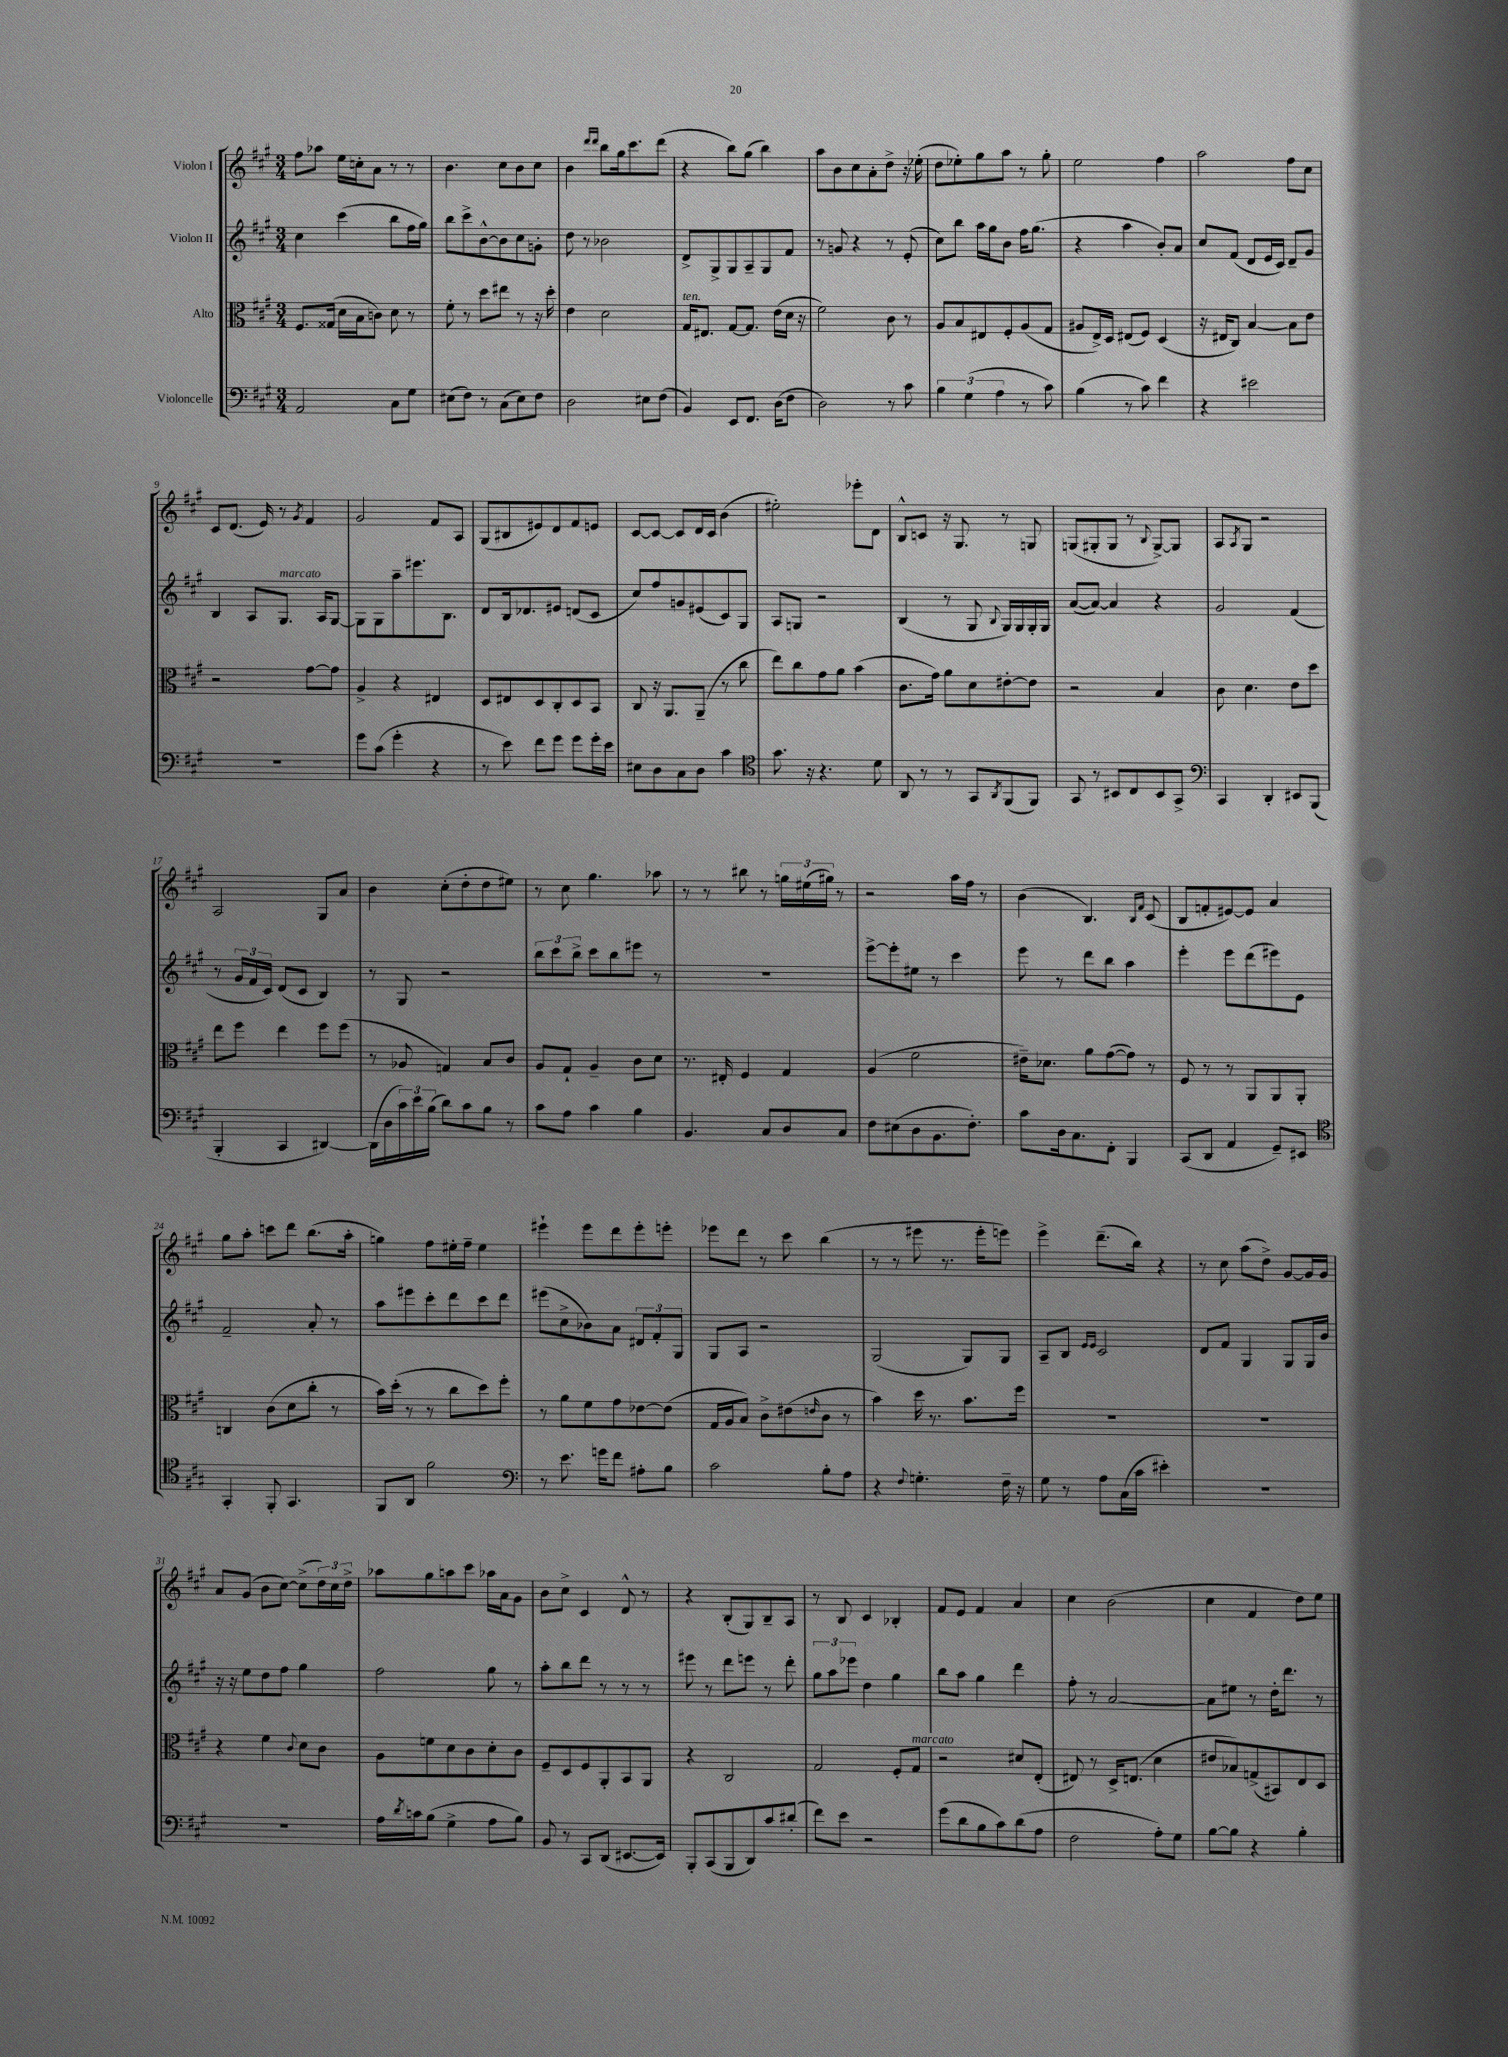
<<
\new StaffGroup <<
\new Staff = "s0" \with { instrumentName = "Violon I" } {
    \clef treble \key a \major \numericTimeSignature \time 3/4
    fis''8 aes''8 e''16 c''16-. a'8 r8 r8 |
    b'4. cis''8 b'8 cis''8 |
    b'4 \grace { d'''16 d'''16 } b''8 gis''16 cis'''8. d'''8( |
    r4 b''8) gis''8( b''4) |
    a''8 b'8 cis''8 a'8-. d''8-> r16 ees''16-.( |
    d''8 ees''8-.) gis''8 a''8 r8 gis''8-. |
    e''2 fis''4 |
    a''2 fis''8 cis''8 |
    cis'8 d'8.( e'16) r8 \acciaccatura { gis'8 } fis'4 |
    gis'2 fis'8 a8 |
    gis8( bis8 eis'8) d'8 fis'8 e'8 |
    cis'8~ cis'8~ cis'8 d'16 cis'16 b'4( |
    eis''2-.) ees'''8-. d'8 |
    b8-^ c'8 r16 gis8. r8 g8 |
    g8( gis8-. gis8 r8 \appoggiatura { b8 } gis8~->) gis8 |
    a8 \acciaccatura { a8 } gis8 r2 |
    a2 gis8 a'8 |
    b'4 cis''8-.( d''8-. d''8 eis''8) |
    r8 cis''8 gis''4. aes''8 |
    r8 r8 bis''8 r8 \tuplet 3/2 { g''16 eis''16( gis''16) } r8 |
    r2 a''16 fis''16 r8 |
    b'4( b4.) \grace { b16 fis'16 } cis'8( |
    b8 f'8-. eis'8~) eis'8 a'4 |
    gis''8 a''8-. c'''8 d'''8 b''8.( a''16-. |
    g''4) fis''8 eis''16-. fis''16-- eis''4 |
    eis'''4-! eis'''8 d'''8 eis'''8-. e'''8-. |
    ees'''8 d'''8 r8 cis'''8 b''4( |
    r8 r8 eis'''8 r8. eis'''16-. e'''8) |
    e'''4-> d'''8.--( b''16) r4 |
    r8 cis''8 a''8( d''8->) gis'8~ gis'16 gis'16 |
    a'8 gis'8( b'8 cis''8~) cis''8->( \tuplet 3/2 { d''16) cis''16 d''16-> } |
    aes''8 gis''8 a''8 cis'''8 aes''16 a'16 gis'8 |
    b'8 cis''8-> cis'4 d'8-^ r8 |
    r4 b8-.( gis8) b8-- a8 |
    r8 b8 cis'4 bes4-. |
    fis'8 e'8 fis'4 a'4 |
    cis''4 b'2( |
    cis''4 fis'4 d''8) e''8 \bar "|." |
}
\new Staff = "s1" \with { instrumentName = "Violon II" } {
    \clef treble \key a \major \numericTimeSignature \time 3/4
    cis''4 cis'''4( b''8 fis''16 gis''16) |
    b''8 cis'''8-> b'8~-^ b'8 cis''8 g'8-. |
    d''8 r8 bes'2 |
    d'8-> gis8-> gis8 a8-- gis8 fis'8 |
    r8 g'8 r4 r8 e'8-.( |
    cis''8) b''8 a''16 gis''16 b'8 fis''16 gis''8.( |
    r4 a''4 b'8-.) a'8 |
    cis''8 fis'8( d'8 e'16 cis'16) d'8-- gis'8 |
    b4 a8 gis8.^\markup { \italic "marcato" } a16 gis8~ |
    gis8 gis8 a''8-- eis'''8. b8. |
    d'8 b16 des'8. eis'8 d'8( cis'8 |
    cis''8) fis''8 g'8 eis'8( cis'8) gis8 |
    a8 g8 r2 |
    b4( r8 gis8 \appoggiatura { b8 } gis16) gis16 gis16-. gis16 |
    a'8~( a'8~) a'4 r4 |
    gis'2 fis'4( |
    r8 \tuplet 3/2 { gis'16 fis'16 cis'16) } d'8( cis'8 b4) |
    r8 gis8 r2 |
    \tuplet 3/2 { b''8 cis'''8 b''8-> } cis'''8 b''8 eis'''8 r8 |
    R2. |
    e'''8~-> e'''8-. eis''8 r8 cis'''4 |
    e'''8 r8 d'''8 b''8 a''4 |
    e'''4-. e'''8 d'''8( eis'''8) e'8 |
    fis'2-- a'8-. r8 |
    a''8 eis'''8 cis'''8-. d'''8 cis'''8 d'''8 |
    eis'''8( cis''8-> bes'8) a'8 \tuplet 3/2 { dis'8 fis'8-. gis8 } |
    gis8 a8 r2 |
    gis2( gis8) gis8 |
    a8-- b8 \grace { e'16 e'16 } cis'2 |
    d'8 fis'8 gis4 gis8 gis16 b'16 |
    r16 r16 e''8 d''8 fis''8 gis''4 |
    fis''2 gis''8 r8 |
    a''8-. b''8 d'''8 r8 r8 r8 |
    eis'''8 r8 d'''8 e'''8 r8 d'''8-. |
    \tuplet 3/2 { gis''8 a''8 ees'''8 } d''4 gis''4 |
    b''8 a''8 gis''4 d'''4 |
    fis''8-. r8 a'2~ |
    a'8 eis''8 r8 d''16-. d'''8. r8 \bar "|." |
}
\new Staff = "s2" \with { instrumentName = "Alto" } {
    \clef alto \key a \major \numericTimeSignature \time 3/4
    fis8. gisis16( d'16 b16 c'8) d'8 r8 |
    fis'8-. r8 d''8 eis''8 r8 r16 d''16-. |
    e'4 d'2 |
    gis16^\markup { \italic "ten." } eis8. gis8~ gis8. e'16( d'16 r16 |
    fis'2) cis'8 r8 |
    a8 b8 eis8 fis8-. a8( gis8 |
    ais8 e16->) d16 eis8( fis8) d4( |
    r16 eis16 cis8) b4~ b8 e'8 |
    r2 gis'8~ gis'8 |
    a4-> r4 eis4 |
    d8 eis8 d8 cis8-. d8 b,8 |
    cis8 r16 a,8. a,8--( r8 cis''8 |
    e''8) cis''8 gis'8 a'8 b'4( |
    cis'8. gis'16) a'8 d'8 eis'8~-. eis'8 |
    r2 b4 |
    cis'8 d'4. e'8 d''8 |
    e''8 fis''8 e''4 fis''8 fis''8( |
    r8 aes8 g4) b8 cis'8 |
    a8 gis8-! a4-- cis'8 d'8 |
    r8. eis16-. fis4 gis4 |
    a4( fis'2 |
    eis'16--) des'8. a'8 gis'8~( gis'8) r8 |
    fis8 r8 r8 a,8 a,8 a,8-. |
    c4 cis'8( d'8 cis''8-. r8 |
    b'16) d''16-.( r8 r8 cis''8 d''8) fis''8-. |
    r8 a'8 fis'8 gis'8 ees'8~ ees'8( |
    gis16 a16 b8) cis'8-> eis'8( \grace { e'16 } cis'8 r8 |
    b'4) d''16 r8. b'8. fis''16 |
    R2. |
    R2. |
    r4 fis'4 \appoggiatura { cis'8 } d'8 cis'8 |
    a8 f'8 d'8 cis'8 d'8-. cis'8 |
    fis8-- d8 fis8 a,8-. b,8 a,8 |
    r4 cis2 |
    gis2 fis8-. gis8^\markup { \italic "marcato" } |
    r2 dis'8 e8-.( |
    eis8) r8 d16-> e8.( d'4 |
    eis'8 bes8) g8->( bis,8) e8 d8 \bar "|." |
}
\new Staff = "s3" \with { instrumentName = "Violoncelle" } {
    \clef bass \key a \major \numericTimeSignature \time 3/4
    a,2 cis8 gis8 |
    eis8( fis8) r8 cis8( eis8) fis8 |
    d2 eis8 fis8( |
    b,4) e,8 fis,8. d16( fis8 |
    d2) r8 cis'8 |
    \tuplet 3/2 { b4 gis4( a4 } r8 cis'8) |
    b4( r8 cis'8) fis'4 |
    r4 eis'2 |
    R2. |
    gis'8 cis'8( gis'4-. r4 |
    r8 e'8) fis'8 gis'8 gis'8 gis'16-. e'16 |
    eis8 d8 cis8 d8 cis'4 |
    \clef tenor gis'8. r16 r4. d'8 |
    a,8 r8 r8 gis,8 \acciaccatura { a,8 } fis,8( fis,8) |
    gis,8 r8 bis,8 cis8 bis,8 gis,8-> |
    \clef bass cis,4 d,4-. eis,8 b,,8( |
    b,,4-. cis,4 dis,4~) |
    dis,16( d16 \tuplet 3/2 { cis'16) e'16 b16( } d'8) cis'8 b8 r8 |
    cis'8 a8 cis'4 b4 |
    b,4. cis8 d8 cis8 |
    fis8 eis8( d8 b,8. fis8.-.) |
    cis'8 d16 cis8. fis,8-. b,,4 |
    cis,8( d,8 a,4 gis,8--) eis,8 |
    \clef tenor gis,4-. fis,8-. gis,4. |
    fis,8 a,8 fis'2 |
    \clef bass r8 e'8. g'16 fis'8 ais8-. b8 |
    cis'2 b8-. a8 |
    r4 \appoggiatura { fis8 } g4.-. fis16-- r16 |
    gis8 r8 a8 cis16( cis'16 eis'4-.) |
    R2. |
    R2. |
    a16 \acciaccatura { d'8 } c'16 b8( gis4-> a8 b8) |
    b,8 r8 cis,8 d,8( eis,8.~ eis,16) |
    b,,8-. cis,8( b,,8 d,8) cis'8 dis'8-.( |
    fis'8) e'8 r2 |
    gis'8( d'8 b8 cis'8) d'8( a8 |
    fis2 a8-.) gis8 |
    b8~ b8 r4 b4-. \bar "|." |
}
>>
>>
